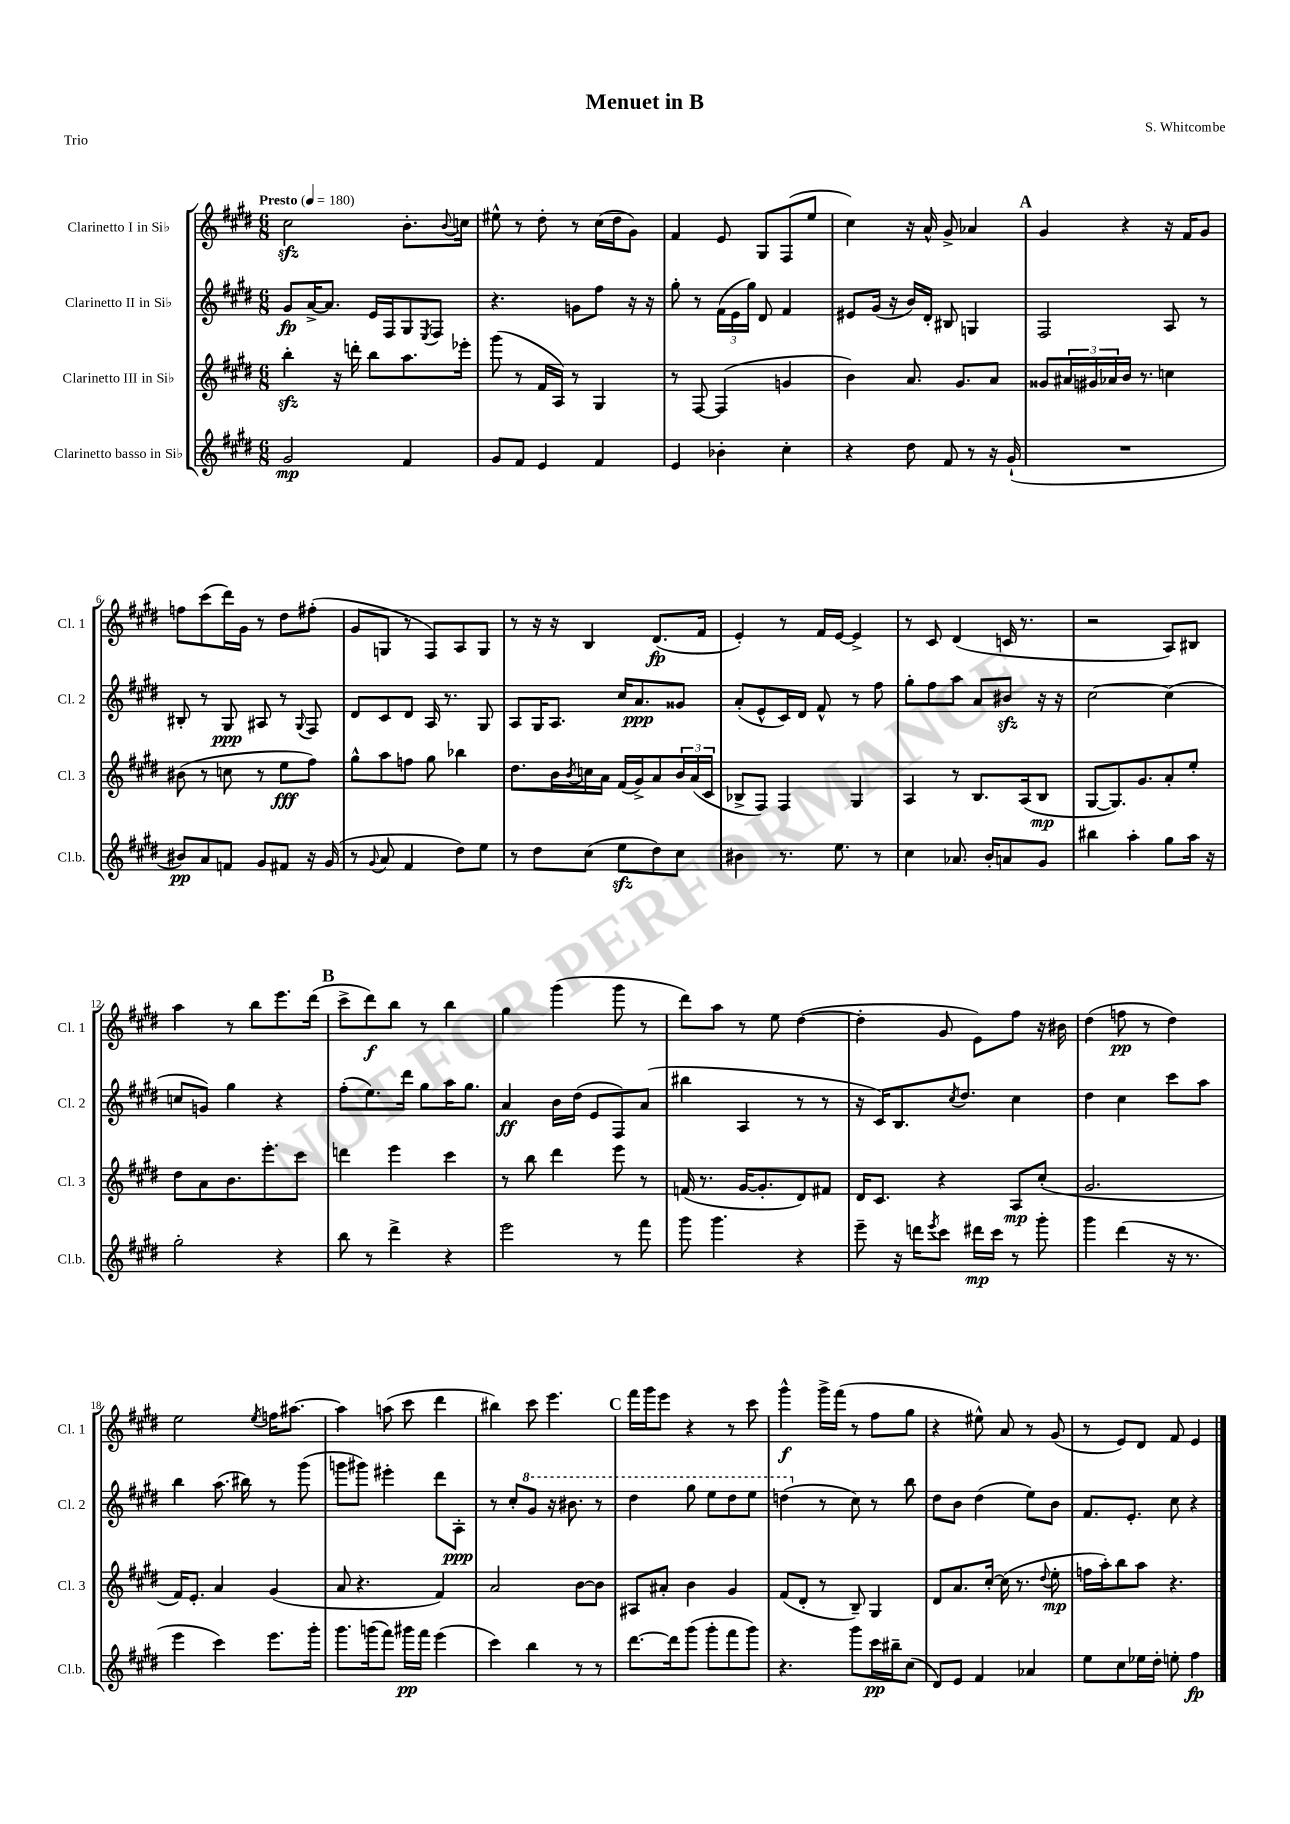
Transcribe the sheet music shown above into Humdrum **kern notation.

**kern	**dynam	**kern	**dynam	**kern	**dynam	**kern	**dynam
*part4	*part4	*part3	*part3	*part2	*part2	*part1	*part1
*staff4	*staff4	*staff3	*staff3	*staff2	*staff2	*staff1	*staff1
*I"Clarinetto basso in Si♭	*	*I"Clarinetto III in Si♭	*	*I"Clarinetto II in Si♭	*	*I"Clarinetto I in Si♭	*
*I'Cl.b.	*	*I'Cl. 3	*	*I'Cl. 2	*	*I'Cl. 1	*
*clefG2	*	*clefG2	*	*clefG2	*	*clefG2	*
*k[f#c#g#d#]	*	*k[f#c#g#d#]	*	*k[f#c#g#d#]	*	*k[f#c#g#d#]	*
*M6/8	*	*M6/8	*	*M6/8	*	*M6/8	*
*MM180	*	*MM180	*	*MM180	*	*MM180	*
=1	=1	=1	=1	=1	=1	=1	=1
!	!	!	!	!	!	!LO:TX:a:B:t=Presto	!
2g#/	mp	4bbzz'\	.	8g#/L	fp	2cc#zz\	.
.	.	.	.	[16a^/K	.	.	.
.	.	.	.	8.a/J]	.	.	.
.	.	16r	.	.	.	.	.
.	.	16dddn'\	.	.	.	.	.
.	.	8bb\L	.	16e/LL	.	.	.
.	.	.	.	16F#/J	.	.	.
4f#/	.	8.aa\	.	8G#/	.	8.b'\L	.
.	.	.	.	8qE/	.	.	.
.	.	.	.	8F#/J	.	.	.
.	.	.	.	.	.	8qqb/	.
.	.	16eee-X'\Jk	.	.	.	16ccn\Jk	.
=2	=2	=2	=2	=2	=2	=2	=2
8g#/L	.	(8ggg#\	.	4.r	.	8ee#X^^\	.
8f#/J	.	8r	.	.	.	8r	.
4e/	.	16f#/LL	.	.	.	8dd#'\	.
.	.	16A/JJ)	.	.	.	.	.
.	.	8r	.	8gn\L	.	8r	.
4f#/	.	4G#/	.	8ff#\J	.	(16cc#\LL	.
.	.	.	.	.	.	16dd#\J	.
.	.	.	.	16r	.	8g#\J)	.
.	.	.	.	16r	.	.	.
=3	=3	=3	=3	=3	=3	=3	=3
4e/	.	8r	.	8gg#'\	.	4f#/	.
.	.	[8F#/	.	8r	.	.	.
4b-X'\	.	(4F#/]	.	(24f#\LL	.	8e/	.
.	.	.	.	24e\	.	.	.
.	.	.	.	24gg#\JJ)	.	.	.
.	.	.	.	8d#/	.	8G#/L	.
4cc#'\	.	4gn/	.	4f#/	.	(8F#/	.
.	.	.	.	.	.	8ee/J	.
=4	=4	=4	=4	=4	=4	=4	=4
4r	.	4b\)	.	8e#X/L	.	4cc#\)	.
.	.	.	.	(16g#/Jk	.	.	.
.	.	.	.	16r	.	.	.
8dd#\	.	8.a/	.	16b/LL)	.	16r	.
.	.	.	.	16d#'/JJ	.	16a^^/	.
8f#/	.	.	.	8B#X/	.	8g#^/	.
.	.	8.g#/L	.	.	.	.	.
8r	.	.	.	4Gn/	.	4a-X/	.
16r	.	8a/J	.	.	.	.	.
(16g#`/	.	.	.	.	.	.	.
!!LO:REH:place=s1:t=A
=5	=5	=5	=5	=5	=5	=5	=5
2.r	.	8g##X/L	.	2F#/	.	4g#/	.
.	.	24a#X/L	.	.	.	.	.
.	.	24g#X/	.	.	.	.	.
.	.	24a-X/	.	.	.	.	.
.	.	16b/JJ	.	.	.	4r	.
.	.	8.r	.	.	.	.	.
.	.	4ccn\	.	8A/	.	16r	.
.	.	.	.	.	.	16f#/KL	.
.	.	.	.	8r	.	8g#/J	.
!!LO:LB:g=z
=6	=6	=6	=6	=6	=6	=6	=6
8b#X/L)	pp	(8b#X\	.	8B#X'/	.	8ffn\L	.
8a/	.	8r	.	8r	.	(8ccc#\	.
8fn/J	.	8ccn\	.	8G#/	ppp	16ddd#\L)	.
.	.	.	.	.	.	16g#\JJ	.
8g#/L	.	8r	.	8A#X/	.	8r	.
8f#X/J	.	8ee\L	fff	8r	.	8dd#\L	.
.	.	.	.	8qqG#/	.	.	.
16r	.	8ff#\J)	.	8F#/	.	(8ff#X'\J	.
(16g#/	.	.	.	.	.	.	.
=7	=7	=7	=7	=7	=7	=7	=7
8r	.	8gg#^^\L	.	8d#/L	.	8g#/L	.
8qqg#/	.	.	.	.	.	.	.
8a/	.	8aa\	.	8c#/	.	8Gn/J	.
4f#/	.	8ffn\J	.	8d#/J	.	8r	.
.	.	8gg#\	.	16A/	.	8F#/L)	.
.	.	.	.	8.r	.	.	.
8dd#\L)	.	4bb-X\	.	.	.	8A/	.
8ee\J	.	.	.	8G#/	.	8G/J	.
=8	=8	=8	=8	=8	=8	=8	=8
8r	.	8.dd#\L	.	8A/L	.	8r	.
8dd#\L	.	.	.	16G#/K	.	16r	.
.	.	16b\L	.	8.A/J	.	16r	.
.	.	8qb/	.	.	.	.	.
(8cc#\J	.	16ccn\	.	.	.	4B/	.
.	.	16a\JJ	.	.	.	.	.
8eezz\L	.	(16f#/LL	.	16cc#/KL	.	.	.
.	.	16g#^/J)	.	8.a/	ppp	.	.
8dd#\)	.	8a/	.	.	.	(8.d#/L	fp
8cc#\J	.	24b/L	.	8g##X/J	.	.	.
.	.	(24a/	.	.	.	.	.
.	.	.	.	.	.	16f#/Jk	.
.	.	24c#/JJ	.	.	.	.	.
=9	=9	=9	=9	=9	=9	=9	=9
4b#X\	.	8B-X^/L	.	(8a'/L	.	4e'/)	.
.	.	8F#/J)	.	8e^^/	.	.	.
8.r	.	4F#/	.	16c#/L)	.	8r	.
.	.	.	.	16d#/JJ	.	.	.
.	.	.	.	8f#^^/	.	16f#/LL	.
8.ee\	.	.	.	.	.	[16e/JJ	.
.	.	4G#/	.	8r	.	4e^/]	.
8r	.	.	.	8ff#\	.	.	.
=10	=10	=10	=10	=10	=10	=10	=10
4cc#\	.	4A/	.	8gg#'\L	.	8r	.
.	.	.	.	8ff#\	.	8c#/	.
8.a-X/	.	8r	.	8aa\J	.	(4d#/	.
.	.	8.B/L	.	8a/L	.	.	.
16b'/KL	.	.	.	.	.	.	.
8an/	.	.	.	8b#Xzz/J	.	16cn/	.
.	.	(16A/k	.	.	.	8.r	.
8g#/J	.	8B/J	mp	16r	.	.	.
.	.	.	.	16r	.	.	.
=11	=11	=11	=11	=11	=11	=11	=11
4bb#X\	.	[8G#/L	.	[2cc#\	.	2r	.
.	.	8.G#/])	.	.	.	.	.
4aa'\	.	.	.	.	.	.	.
.	.	8.g#/	.	.	.	.	.
8gg#\L	.	8a'/	.	(4cc#\]	.	8A/L)	.
16aa\Jk	.	8ee'/J	.	.	.	8B#X/J	.
16r	.	.	.	.	.	.	.
!!LO:LB:g=z
=12	=12	=12	=12	=12	=12	=12	=12
2gg#'\	.	8dd#\L	.	8ccn/L	.	4aa\	.
.	.	8a\	.	8gn/J)	.	.	.
.	.	8.b\	.	4gg#\	.	8r	.
.	.	.	.	.	.	8bb\L	.
.	.	8.eee'\	.	.	.	.	.
4r	.	.	.	4r	.	8.eee\	.
.	.	8ccc#\J	.	.	.	.	.
.	.	.	.	.	.	(16ddd#\Jk	.
!!LO:REH:place=s1:t=B
=13	=13	=13	=13	=13	=13	=13	=13
8bb\	.	4dddn\	.	(8ff#'\L	.	8ccc#^\L	.
8r	.	.	.	8.ee\)	.	8ddd#\)	f
4ddd#^\	.	4eee\	.	.	.	8bb\J	.
.	.	.	.	16ddd#\Jk	.	.	.
.	.	.	.	8gg#\L	.	8r	.
4r	.	4ccc#\	.	16aa\K	.	4bb\	.
.	.	.	.	8.gg#\J	.	.	.
=14	=14	=14	=14	=14	=14	=14	=14
2eee\	.	8r	.	4a/	ff	4gg#\	.
.	.	8bb\	.	.	.	.	.
.	.	4ddd#\	.	16b\LL	.	(4ggg#\	.
.	.	.	.	(16dd#\JJ	.	.	.
.	.	.	.	8e/L	.	.	.
8r	.	8eee\	.	8F#/)	.	8ggg#\	.
8fff#\	.	8r	.	(8a/J	.	8r	.
=15	=15	=15	=15	=15	=15	=15	=15
8ggg#\	.	(16fn/	.	4bb#X\	.	8ddd#\L)	.
.	.	8.r	.	.	.	.	.
4.ggg#\	.	.	.	.	.	8aa\J	.
.	.	[16g#/KL	.	4A/	.	8r	.
.	.	8.g#'/]	.	.	.	.	.
.	.	.	.	.	.	8ee\	.
4r	.	8d#/)	.	8r	.	([4dd#\	.
.	.	8f#X/J	.	8r	.	.	.
=16	=16	=16	=16	=16	=16	=16	=16
8eee~\	.	16d#/KL	.	16r	.	4dd#'\]	.
.	.	8.c#/J	.	16c#/KL)	.	.	.
16r	.	.	.	8.B/	.	.	.
16dddn\KL	.	.	.	.	.	.	.
8qeee/	.	.	.	.	.	.	.
8ccc#\J	.	4r	.	.	.	8g#/	.
.	.	.	.	8qcc#/	.	.	.
.	.	.	.	8.dd#/J	.	.	.
16ddd#X\LL	mp	.	.	.	.	8e\L)	.
16ccc#\JJ	.	.	.	.	.	.	.
8r	.	8A/L	mp	4cc#\	.	8ff#\J	.
8ggg#'\	.	(8cc#'/J	.	.	.	16r	.
.	.	.	.	.	.	16b#X\	.
=17	=17	=17	=17	=17	=17	=17	=17
4ggg#\	.	2.g#/	.	4dd#\	.	(4dd#\	.
(4ddd#\	.	.	.	4cc#\	.	8ffn\	pp
.	.	.	.	.	.	8r	.
16r	.	.	.	8ccc#\L	.	4dd#\)	.
8.r	.	.	.	.	.	.	.
.	.	.	.	8aa\J	.	.	.
!!LO:LB:g=z
=18	=18	=18	=18	=18	=18	=18	=18
4eee\	.	16f#/KL)	.	4bb\	.	2ee\	.
.	.	8.e'/J	.	.	.	.	.
4ccc#\)	.	4a/	.	(8.aa\	.	.	.
.	.	.	.	16bb#X\)	.	.	.
.	.	.	.	.	.	8qee/	.
8.eee\L	.	(4g#/	.	8r	.	16ffn\KL	.
.	.	.	.	.	.	[8.aa#X\J	.
.	.	.	.	(8ggg#\	.	.	.
16ggg#'\Jk	.	.	.	.	.	.	.
=19	=19	=19	=19	=19	=19	=19	=19
8.ggg#\L	.	8a/	.	8gggn\L	.	4aa#\]	.
.	.	4.r	.	8ggg#X\J)	.	.	.
(16gggn\k	.	.	.	.	.	.	.
8fff#\J)	.	.	.	4eee#X'\	.	(8aan\	.
16ggg#X\LL	pp	.	.	.	.	8ccc#\	.
16fff#\JJ	.	.	.	.	.	.	.
(4eee\	.	4f#/)	.	8ddd#\L	.	4ddd#\	.
.	.	.	.	8A'\J	ppp	.	.
=20	=20	=20	=20	=20	=20	=20	=20
4ccc#\)	.	2a/	.	8r	.	4bb#X\)	.
.	.	.	.	8cc#'/L	.	.	.
*	*	*	*	*8va	*	*	*
4bb\	.	.	.	8gg#/J	.	8ccc#\	.
.	.	.	.	16r	.	4.eee\	.
.	.	.	.	8.bb#X\	.	.	.
8r	.	[8b\L	.	.	.	.	.
8r	.	8b\J]	.	8r	.	.	.
!!LO:REH:place=s1:t=C
=21	=21	=21	=21	=21	=21	=21	=21
[8.ddd#\L	.	8A#X/L	.	4ddd#\	.	16fff#\LL	.
.	.	.	.	.	.	16ggg#\J	.
.	.	8a#X'/J	.	.	.	8eee\J	.
16ddd#\k]	.	.	.	.	.	.	.
(8ggg#\J	.	4b\	.	8ggg#\	.	4r	.
8ggg#'\L	.	.	.	8eee\L	.	.	.
8fff#\	.	4g#/	.	8ddd#\	.	8r	.
8ggg#\J)	.	.	.	8eee\J	.	8ccc#\	.
=22	=22	=22	=22	=22	=22	=22	=22
4.r	.	(8f#/L	.	(4dddn\	.	4ggg#^^\	f
.	.	8d#'/J	.	.	.	.	.
*	*	*	*	*X8va	*	*	*
.	.	8r	.	8r	.	16ggg#^\LL	.
.	.	.	.	.	.	(16fff#\JJ	.
8ggg#\L	.	8B~/)	.	8cc#\)	.	8r	.
16ccc#\L	pp	4G#/	.	8r	.	8ff#\L	.
16bb#X~\J	.	.	.	.	.	.	.
(8cc#\J	.	.	.	8bb\	.	8gg#\J	.
=23	=23	=23	=23	=23	=23	=23	=23
8d#/L)	.	8d#/L	.	8dd#\L	.	4r	.
8e/J	.	8.a/	.	8b\J	.	.	.
4f#/	.	.	.	(4dd#\	.	8ee#X^^\)	.
.	.	[16cc#'/Jk	.	.	.	.	.
.	.	(16cc#\]	.	.	.	8a/	.
.	.	8.r	.	.	.	.	.
4a-X/	.	.	.	8ee\L)	.	8r	.
.	.	8qqdd#/	.	.	.	.	.
.	.	8ee'\	mp	8b\J	.	(8g#/	.
=24	=24	=24	=24	=24	=24	=24	=24
8ee\L	.	16ffn\LL	.	8.f#/L	.	8r	.
.	.	16aa'\J)	.	.	.	.	.
8cc#\	.	8bb\	.	.	.	8e/L)	.
.	.	.	.	8.e'/J	.	.	.
16ee-X\L	.	8aa\J	.	.	.	8d#/J	.
16dd#'\JJ	.	.	.	.	.	.	.
8een'\	.	4.r	.	8cc#\	.	8f#/	.
4ff#\	fp	.	.	4r	.	4e/	.
==	==	==	==	==	==	==	==
*-	*-	*-	*-	*-	*-	*-	*-
